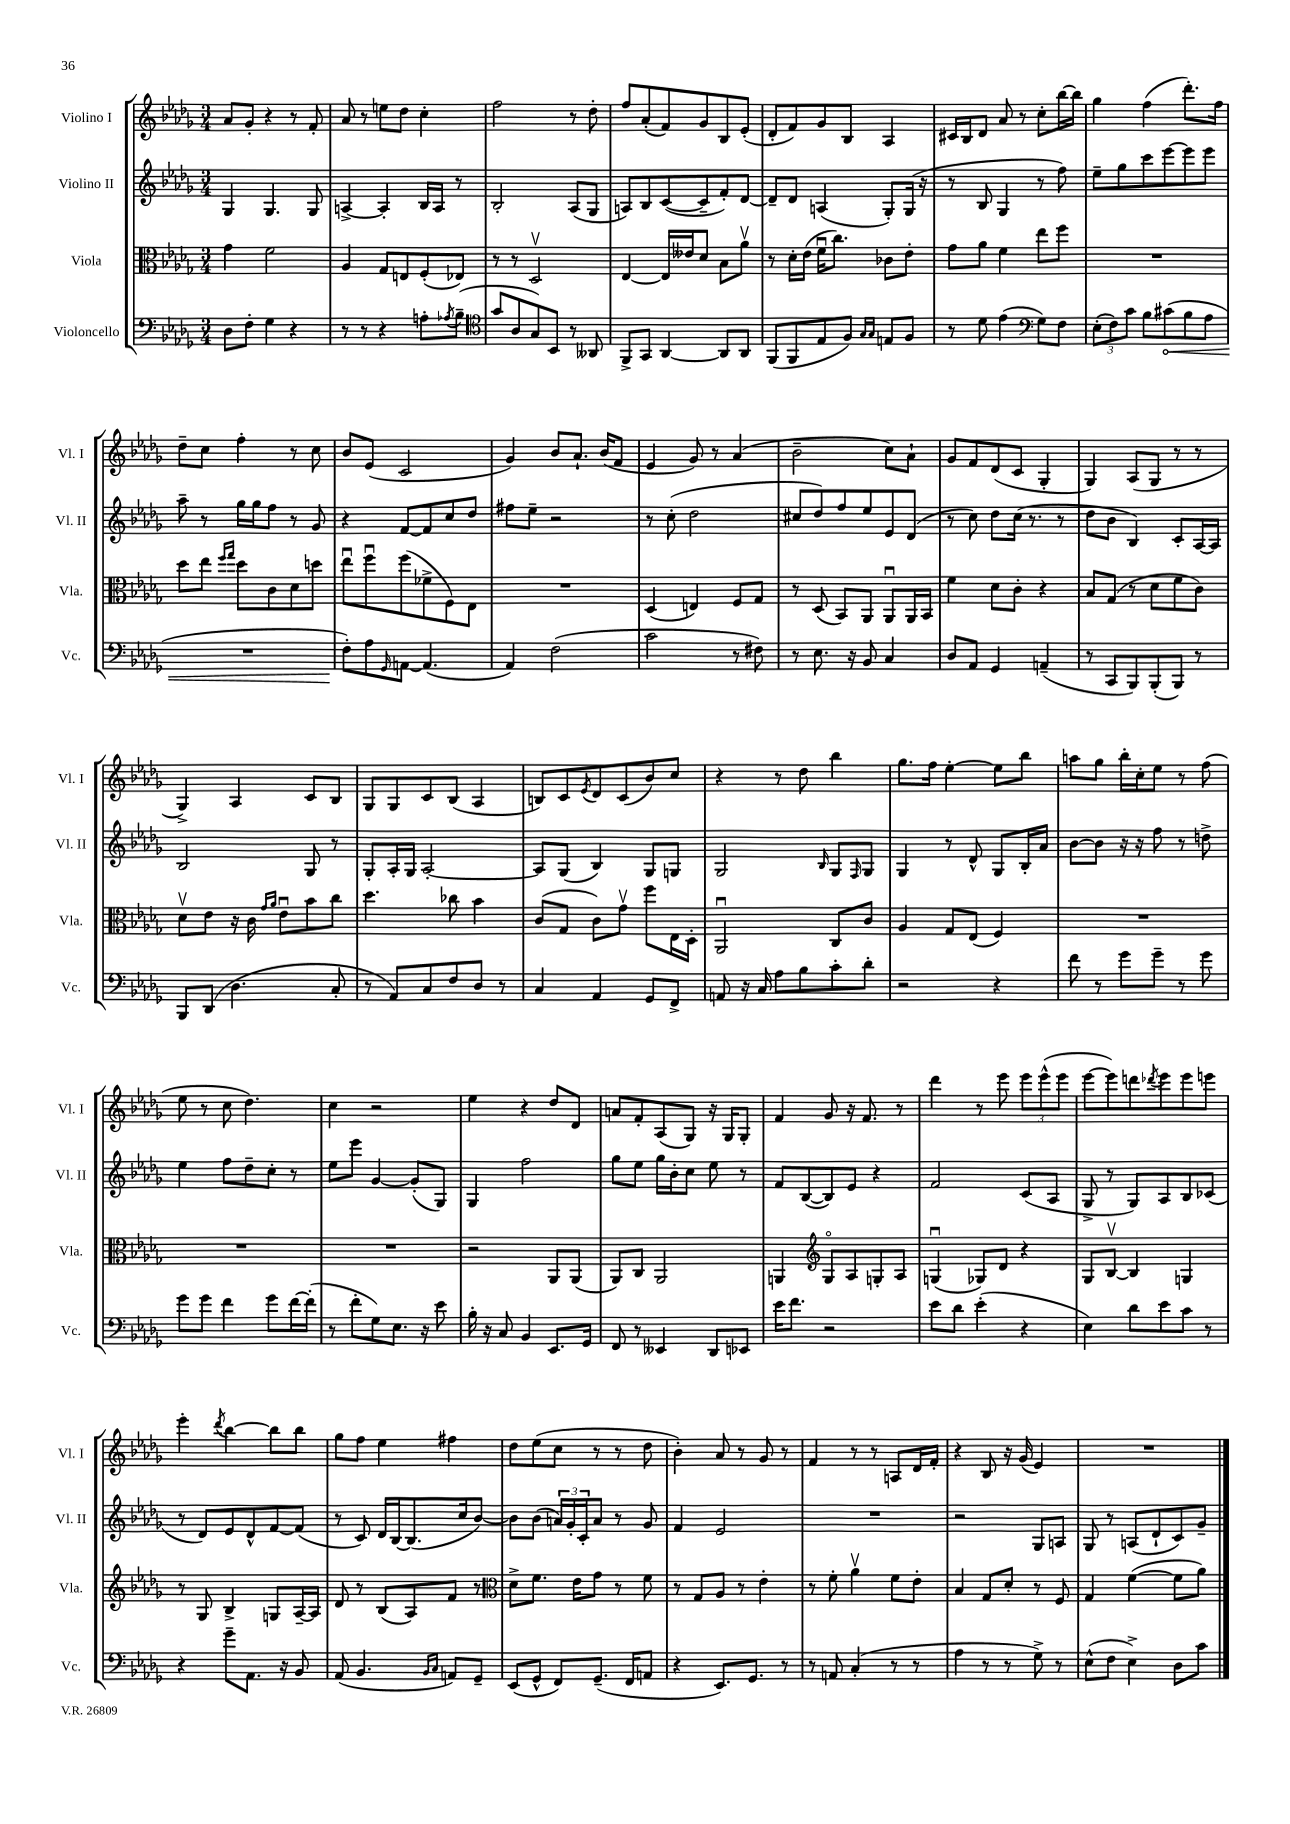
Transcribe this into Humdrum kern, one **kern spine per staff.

**kern	**dynam	**kern	**kern	**kern
*part4	*part4	*part3	*part2	*part1
*staff4	*staff4	*staff3	*staff2	*staff1
*I"Violoncello	*	*I"Viola	*I"Violino II	*I"Violino I
*I'Vc.	*	*I'Vla.	*I'Vl. II	*I'Vl. I
*clefF4	*	*clefC3	*clefG2	*clefG2
*k[b-e-a-d-g-]	*	*k[b-e-a-d-g-]	*k[b-e-a-d-g-]	*k[b-e-a-d-g-]
*M3/4	*	*M3/4	*M3/4	*M3/4
=78	=78	=78	=78	=78
8D-\L	.	4g-\	4G-/	8a-/L
8F'\J	.	.	.	8g-'/J
4G-\	.	2f\	4.G-/	4r
4r	.	.	.	8r
.	.	.	8G-/	8f'/
=79	=79	=79	=79	=79
8r	.	4A-/	[4An^/	8a-/
8r	.	.	.	8r
4r	.	8G-/L	4A'/]	8een\L
.	.	8En/	.	8dd-\J
8An'\L	.	(8F'/	16B-/LL	4cc'\
.	.	.	16A/JJ	.
8qA-X/	.	.	.	.
(8B-~\J	.	8E-X/J)	8r	.
=80	=80	=80	=80	=80
*clefC4	*	*	*	*
8g-/L	.	8r	2B-'/	2ff\
8A-/	.	8r	.	.
8G-/)	.	2D-v/	.	.
8BB-/J	.	.	.	.
8r	.	.	(8A-/L	8r
8AA--X/	.	.	8G-/J	8dd-'\
=81	=81	=81	=81	=81
8FF^/L	.	[4E-/	8An/L)	8ff/L
8GG-/J	.	.	8B-/	(8a-'/
[4AA-/	.	16E-/LL]	([8c/	8f/)
.	.	16e--X/J	.	.
.	.	8d-/J	8c~/]	8g-/
8AA-/L]	.	8B-\L	8f'/)	8B-/
8AA-/J	.	8a-v\J	[8d-/J	(8e-'/J
=82	=82	=82	=82	=82
(8FF/L	.	8r	8d-~/L]	8d-'/L
8FF/	.	16d-'\LL	8d-/J	8f/)
.	.	(16e-\JJ	.	.
8E-/	.	16fu\KL	(4An/	8g-/
.	.	8.cc\J)	.	.
8F/J)	.	.	.	8B-/J
16qqG-/LL	.	.	.	.
16qqG-/JJ	.	.	.	.
8En/L	.	8c-X\L	8G-'/L)	4A-/
8F/J	.	8e-'\J	(16G-/Jk	.
.	.	.	16r	.
=83	=83	=83	=83	=83
8r	.	8g-\L	8r	16c#X/LL
.	.	.	.	16B-/J
8d-\	.	8a-\J	8B-/	8d-/J
(4e-\	.	4f\	4G-/	8a-/
.	.	.	.	8r
*clefF4	*	*	*	*
8G-\L)	.	8ee-\L	8r	8cc'\L
8F\J	.	8ff\J	8ff\)	[16bb-\L
.	.	.	.	16bb-\JJ]
=84	=84	=84	=84	=84
(12E-'\L	.	2.r	8ee-~\L	4gg-\
12F\)	.	.	.	.
.	.	.	8gg-\	.
12c\J	.	.	.	.
8B-\L	.	.	8ccc\	(4ff\
!	!LO:HP:b	!	!	!
(8c#X\	<	.	[8eee-\	.
8B-\	.	.	8eee-\]	8.ddd-'\L)
8A-\J	.	.	8eee-\J	.
.	.	.	.	16ff\Jk
!!LO:LB:g=z
=85	=85	=85	=85	=85
2.r	.	8dd-\L	8aa-~\	8dd-~\L
.	.	8ee-\J	8r	8cc\J
.	.	16qqff/LL	.	.
.	.	16qqgg-/JJ	.	.
.	.	8dd-\L	16gg-\LL	4ff'\
.	.	.	16gg-\J	.
.	.	8c\	8ff\J	.
.	.	8d-\	8r	8r
.	.	8ddn\J	8g-/	8cc\
=86	=86	=86	=86	=86
8F'\L)	.	8ee-u\L	4r	8b-/L
8A-\	[	8ffu\	.	(8e-/J
16qqGG-/	.	.	.	.
[8AAn\J	.	(8ff\	[8f/L	2c/
(4.AA/]	.	8f-X^\	8f/]	.
.	.	8F\)	8cc/	.
.	.	8E-\J	8dd-/J	.
=87	=87	=87	=87	=87
4AA-/)	.	2.r	8ff#X\L	4g-/)
.	.	.	8ee-~\J	.
(2F\	.	.	2r	8b-/L
.	.	.	.	8.a-`/J
.	.	.	.	(16b-/KL
.	.	.	.	8f/J
=88	=88	=88	=88	=88
2c\	.	(4D-/	8r	4e-/
.	.	.	(8cc'\	.
.	.	4En/)	2dd-\	8g-/)
.	.	.	.	8r
8r	.	8F/L	.	(4a-/
8F#X\)	.	8G-/J	.	.
=89	=89	=89	=89	=89
8r	.	8r	8cc#X/L	2b-~\
8.E-\	.	(8D-/	8dd-/)	.
.	.	8BB-/L)	8ff/	.
16r	.	.	.	.
8BB-/	.	8AA-/J	8ee-/	.
4C/	.	8AA-u/L	8e-/	8cc\L)
.	.	16AA-/L	(8d-/J	8a-`\J
.	.	16BB-/JJ	.	.
=90	=90	=90	=90	=90
8D-/L	.	4f\	8r	8g-/L
8AA-/J	.	.	8cc\)	8f/
4GG-/	.	8d-\L	8dd-\L	(8d-/
.	.	8c'\J	(16cc\Jk	8c/J
.	.	.	8.r	.
(4AAn~/	.	4r	.	4G-'/
.	.	.	8r	.
=91	=91	=91	=91	=91
8r	.	8B-/L	8dd-\L	4G-/)
8CC/L	.	(8G-/J	8b-\J	.
8BBB-/)	.	8r	4B-/)	(8A-/L
(8BBB-'/	.	8d-\L	.	8G-/J
8BBB-/J)	.	8f\	8c'/L	8r
8r	.	8c\J)	[16A-/L	8r
.	.	.	16A-/JJ]	.
!!LO:LB:g=z
=92	=92	=92	=92	=92
8BBB-/L	.	8d-v\L	2B-/	4G-^/)
(8DD-/J	.	8e-\J	.	.
4.D-\	.	16r	.	4A-/
.	.	16c\	.	.
.	.	16qqg-/LL	.	.
.	.	16qqa-/JJ	.	.
.	.	8e-u\L	.	.
.	.	8b-\	8G-/	8c/L
8C'/	.	8cc\J	8r	8B-/J
=93	=93	=93	=93	=93
8r	.	4.dd-\	8G-'/L	8G-/L
8AA-/L)	.	.	16A-'/L	8G-/
.	.	.	16G-/JJ	.
8C/	.	.	[2A-'/	8c/
8F/	.	8cc-X\	.	(8B-/J
8D-/J	.	4b-\	.	4A-/
8r	.	.	.	.
=94	=94	=94	=94	=94
4C/	.	(8c/L	8A-/L]	8Bn/L)
.	.	8G-/J	(8G-/J	8c/
.	.	.	.	8qe-/
4AA-/	.	8c\L)	4B-/)	8d-/
.	.	8g-v\J	.	(8c/
8GG-/L	.	8ff\L	8G-/L	8b-/)
8FF^/J	.	16E-\L	8Gn/J	8cc/J
.	.	16D-'\JJ	.	.
=95	=95	=95	=95	=95
8AAn/	.	2AA-u/	2G-/	4r
16r	.	.	.	.
16C/	.	.	.	.
8A-\L	.	.	.	8r
8B-\	.	.	.	8dd-\
.	.	.	16qqB-/	.
8c'\	.	8C/L	8G-/L	4bb-\
.	.	.	16qqF/	.
8d-'\J	.	8c/J	8G-/J	.
=96	=96	=96	=96	=96
2r	.	4A-/	4G-/	8.gg-\L
.	.	.	.	16ff\Jk
.	.	8G-/L	8r	[4ee-'\
.	.	(8E-/J	8d-^^/	.
4r	.	4F/)	8G-/L	8ee-\L]
.	.	.	16B-'/L	8bb-\J
.	.	.	16a-/JJ	.
=97	=97	=97	=97	=97
8f\	.	2.r	[8b-\L	8aan\L
8r	.	.	8b-\J]	8gg-\J
8g-\L	.	.	16r	16bb-'\LL
.	.	.	16r	16cc'\J
8g-~\J	.	.	8ff\	8ee-\J
8r	.	.	8r	8r
8g-\	.	.	8ddn^\	(8ff\
!!LO:LB:g=z
=98	=98	=98	=98	=98
8g-\L	.	2.r	4ee-\	8ee-\
8g-\J	.	.	.	8r
4f\	.	.	8ff\L	8cc\
.	.	.	8dd-~\	4.dd-\)
8g-\L	.	.	8cc'\J	.
[16f\L	.	.	8r	.
(16f'\JJ]	.	.	.	.
=99	=99	=99	=99	=99
8r	.	2.r	8ee-\L	4cc\
8f'\L	.	.	8eee-\J	.
8G-\)	.	.	[4g-/	2r
8.E-\J	.	.	.	.
.	.	.	(8g-'/L]	.
16r	.	.	.	.
8e-\	.	.	8G-/J)	.
=100	=100	=100	=100	=100
16B-'\	.	2r	4G-/	4ee-\
16r	.	.	.	.
8C/	.	.	.	.
4BB-/	.	.	2ff\	4r
8.EE-/L	.	8AA-/L	.	8dd-/L
.	.	(8AA-/J	.	8d-/J
16GG-/Jk	.	.	.	.
=101	=101	=101	=101	=101
8FF/	.	8AA-/L)	8gg-\L	8an/L
8r	.	8C/J	8ee-\J	8f'/
4EE--X/	.	2AA-/	16gg-\LL	(8A-/
.	.	.	16b-'\J	.
.	.	.	8cc\J	8G-/J)
8DD-/L	.	.	8ee-\	16r
.	.	.	.	16G-/KL
8EE-X/J	.	.	8r	8G-'/J
=102	=102	=102	=102	=102
16e-\KL	.	4AAn/	8f/L	4f/
8.f\J	.	.	.	.
.	.	.	([8B-/	.
*	*	*clefG2	*	*
2r	.	8G-/L	8B-/])	8g-/
.	.	8A-/	8e-/J	16r
.	.	.	.	8.f/
.	.	8Gn'/	4r	.
.	.	8A-/J	.	8r
=103	=103	=103	=103	=103
8e-\L	.	(4Gnu/	2f/	4ddd-\
8d-\J	.	.	.	.
(4e-'\	.	8G-X/L)	.	8r
.	.	8d-/J	.	8eee-\
4r	.	4r	(8c/L	12eee-\L
.	.	.	.	(12eee-^^\
.	.	.	8A-/J	.
.	.	.	.	12eee-\J
=104	=104	=104	=104	=104
4E-\)	.	8G-/L	8G-^/	[8eee-\L
.	.	[8B-v/J	8r	8eee-\])
8d-\L	.	4B-/]	8G-/L)	8dddn\
.	.	.	.	8qddd-X/
8e-\	.	.	8A-/	8eee-\
8c\J	.	4Gn/	8B-/	8eee-\
8r	.	.	(8c-X/J	8eeen\J
!!LO:LB:g=z
=105	=105	=105	=105	=105
4r	.	8r	8r	4eee-'\
.	.	8G-/	8d-/L)	.
.	.	.	.	8qddd-/
8g-~\L	.	4B-^/	8e-/	[4bb-\
8.AA-\J	.	.	8d-^^/	.
.	.	8Gn/L	[8f/	8bb-\L]
16r	.	.	.	.
8BB-/	.	[16A-~/L	(8f/J]	8bb-\J
.	.	16A-/JJ]	.	.
=106	=106	=106	=106	=106
(8AA-/	.	8d-/	8r	8gg-\L
4.BB-/	.	8r	8c/)	8ff\J
.	.	(8B-/L	16d-/LL	4ee-\
.	.	.	[16B-/J	.
.	.	8A-/)	(8.B-/]	.
16qqBB-/LL	.	.	.	.
16qqC/JJ	.	.	.	.
8AAn/L)	.	8f/J	.	4ff#X\
.	.	.	16cc/k	.
8GG-~/J	.	8r	[8b-/J)	.
=107	=107	=107	=107	=107
*	*	*clefC3	*	*
(8EE-/L	.	8d-^\L	8b-\L]	8dd-\L
8GG-^^/J	.	8.f\J	(8b-\J	(8ee-\
8FF/L)	.	.	24an/LL)	8cc\J
.	.	.	24g-'/	.
.	.	16e-\KL	.	.
.	.	.	24c'/J	.
(8.GG-~/J	.	8g-\J	8a/J	8r
.	.	8r	8r	8r
16FF/KL	.	.	.	.
8AAn/J	.	8f\	8g-/	8dd-\
=108	=108	=108	=108	=108
4r	.	8r	4f/	4b-'\)
.	.	8G-/L	.	.
8.EE-/L)	.	8A-/J	2e-/	8a-/
.	.	8r	.	8r
8.GG-/J	.	.	.	.
.	.	4e-'\	.	8g-/
8r	.	.	.	8r
=109	=109	=109	=109	=109
8r	.	8r	2.r	4f/
8AAn/	.	8f'\	.	.
(4C'/	.	4a-v\	.	8r
.	.	.	.	8r
8r	.	8f\L	.	8An/L
8r	.	8e-'\J	.	16d-/L
.	.	.	.	16f'/JJ
=110	=110	=110	=110	=110
4A-\	.	4B-/	2r	4r
8r	.	8G-/L	.	8B-/
8r	.	8d-'/J	.	16r
.	.	.	.	(16g-/
8G-^\)	.	8r	8G-/L	4e-/)
8r	.	8F/	8An/J	.
=111	=111	=111	=111	=111
(8E-^^\L	.	4G-/	8G-/	2.r
8F\J	.	.	8r	.
4E-^\)	.	([4f\	(8An/L	.
.	.	.	8d-`/	.
8D-\L	.	8f\L]	8c/)	.
8c\J	.	8a-\J)	8g-~/J	.
==	==	==	==	==
*-	*-	*-	*-	*-
